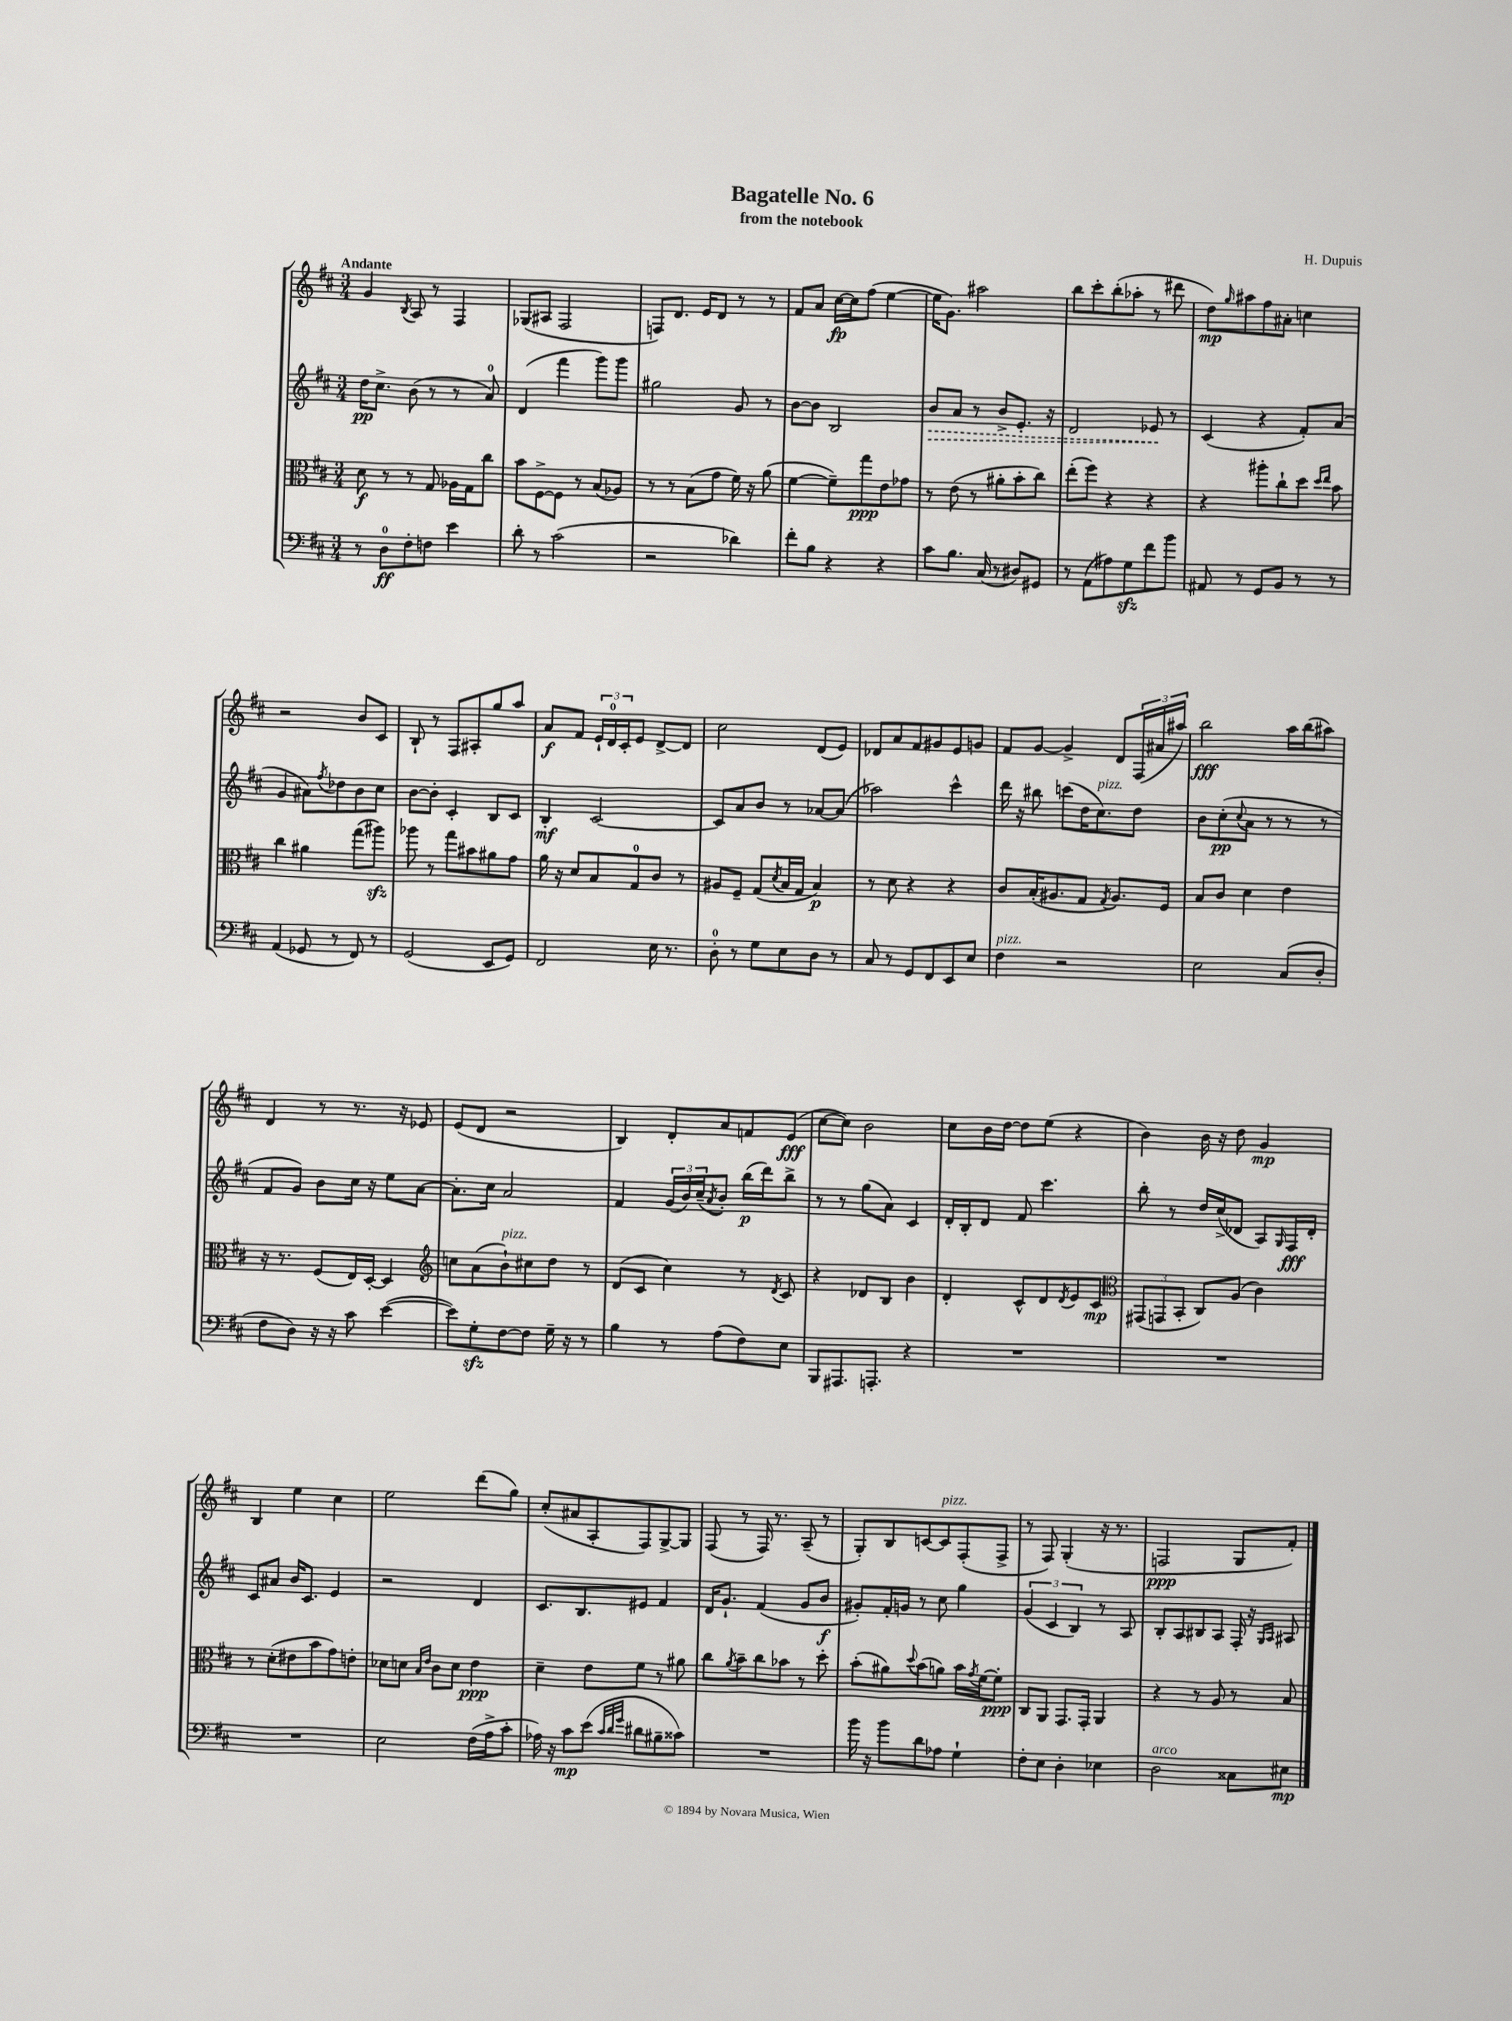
\header { title = "Bagatelle No. 6" composer = "H. Dupuis" subtitle = "from the notebook" }
<<
\new StaffGroup <<
\new Staff = "s0" {
    \clef treble \key d \major \numericTimeSignature \time 3/4 \tempo "Andante"
    g'4 \acciaccatura { b8 } a8 r8 fis4 |
    ges8( ais8 fis2 |
    f8) d'8. e'16 d'8 r8 r8 |
    fis'8 a'8 cis''16~\fp cis''16 fis''8( e''4~ |
    e''16 g'8.) ais''2 |
    b''8 cis'''8-. b''8-.( aes''8-. r8 dis'''8 |
    d''8\mp) \grace { g''16 } ais''8 fis''8 ais'8-. c''4 |
    r2 b'8 cis'8 |
    b8-! r8 fis8 ais8-. g''8 a''8 |
    a'8\f fis'8 \tuplet 3/2 { e'16-! d'16-0 cis'16-. } e'8 d'8~-> d'8 |
    cis''2 d'8( e'8) |
    des'8 a'8 fis'8 gis'8 e'8 g'8 |
    fis'8 g'8~ g'4-> d'8 \tuplet 3/2 { fis16( ais'16 ais''16) } |
    b''2\fff a''16 b''16( ais''8) |
    d'4 r8 r8. r16 ees'8 |
    e'8( d'8 r2 |
    b4) d'8-. a'8 f'8 e'8\fff( |
    cis''8~ cis''8) b'2 |
    cis''8 b'16 d''16~ d''8 e''8( r4 |
    b'4) b'16 r16 d''8 g'4\mp |
    b4 e''4 cis''4 |
    e''2 d'''8( g''8) |
    cis''8-.( ais'8 a8-. fis8) g8~-> g8 |
    fis8( r8 fis16) r8. a8--( r8 |
    g8-.) b8 c'8~ c'8^\markup { \italic "pizz." } fis8-.( fis8-> |
    r8 fis8) g4-.( r16 r8. |
    f2\ppp g8 fis'8-.) \bar "|." |
}
\new Staff = "s1" {
    \clef treble \key d \major \numericTimeSignature \time 3/4
    d''16\pp cis''8.-> b'8( r8 r8 a'8-0) |
    d'4( fis'''4 g'''8) g'''8 |
    gis''2 g'8 r8 |
    b'8~ b'8 b2 |
    \once \override Hairpin.style = #'dashed-line b'8\> a'8 r8 b'8-> e'8.-. r16 |
    d'2 ees'8\! r8 |
    cis'4( r4 fis'8-.) a'8( |
    g'4 ais'8) \acciaccatura { fis''8 } des''8 b'8 cis''8 |
    b'8~ b'8-. cis'4-. b8 cis'8 |
    b4-.\mf cis'2~ |
    cis'8 a'8 b'8 r8 aes'8~ aes'8( |
    aes''2) cis'''4-^ |
    d'''16 r16 bis''8 c'''8( d''16 cis''8.^\markup { \italic "pizz." }) d''8 |
    b'8 cis''8-.\pp( \appoggiatura { cis''8 } a'8 r8 r8 r8 |
    fis'8 g'8) b'8 cis''16 r16 e''8 a'8~ |
    a'8.-. cis''16 a'2 |
    fis'4 \tuplet 3/2 { g'16( b'16) cis''16--( } \acciaccatura { a'8 } b'8-.) b''16\p( d'''16) b''8-> |
    r8 r8 g''8( a'8) cis'4 |
    d'16-. b16-. d'8 fis'8 cis'''4. |
    b''8-. r8 d''16 cis''16->( des'8 a8) \grace { g16 } fis16\fff des'16-. |
    cis'8 ais'8 b'16 cis'8. e'4 |
    r2 d'4 |
    cis'8. b8. eis'8 fis'4 |
    d'16 g'8.-! fis'4( g'8 b'8\f |
    gis'8-.) fis'16-. g'16 r8 cis''8 g''4 |
    \tuplet 3/2 { g'4( cis'4 b4) } r8 a8 |
    b8-. a8 bis8 a8 fis16-. r16 \grace { g16 a16 } ais8 \bar "|." |
}
\new Staff = "s2" {
    \clef alto \key d \major \numericTimeSignature \time 3/4
    d'8\f r8 r8 g8 aes16 g16 cis''8 |
    b'8 fis8~-> fis8 r8 b8( aes8) |
    r8 r8 b8( g'8 fis'16) r16 a'8( |
    fis'4~ fis'8--) g''8\ppp e'8 ges'8 |
    r8 e'8( r8 ais'8-. b'8-. cis''8) |
    e''8-.( fis''8) r4 r4 |
    r4 ais''8-. cis''8-! d''8 \grace { d''16 e''16 } b'8 |
    cis''4 ais'4 g''8( ais''8\sfz) |
    aes''8 r8 g''8 bis'8 ais'8 g'8 |
    a'16 r16 d'8 b8 g8-0 cis'8 r8 |
    ais8 fis8-- g8( \acciaccatura { d'8 } b16 g16 b4\p) |
    r8 d'8 r4 r4 |
    cis'8 b16-.( ais8. g8 \acciaccatura { g8 } ais8.) fis16 |
    b8 cis'8 d'4 e'4 |
    r16 r8. fis8( e16) d16~-. d4 |
    \clef treble c''8 a'8( b'8-!^\markup { \italic "pizz." }) cis''8 d''8 r8 |
    d'8( cis'8 cis''4) r8 \acciaccatura { d'8 } cis'8 |
    r4 des'8 b8 b'4 |
    d'4-. cis'8-^ d'8 \acciaccatura { d'8 } e'8 cis'8\mp |
    \clef alto \tuplet 3/2 { gis,8( g,8 b,8-. } cis8) a8( cis'4) |
    r8 d'8-.( eis'8 b'8 g'8) e'8-. |
    des'8 d'8 \grace { b16 e'16 } cis'8 d'8 e'4\ppp |
    d'4-- e'8 fis'8 r8 ais'8 |
    cis''8 \acciaccatura { a'8 } b'8-- cis''8 bes'8 r8 d''8-. |
    b'8-.( ais'8) \appoggiatura { d''8 } b'8( a'8) b'16 \acciaccatura { g'8 } fis'16~ fis'8-.\ppp |
    cis8 a,8 g,8. g,16-. a,4 |
    r4 r8 a8 r8 b8 \bar "|." |
}
\new Staff = "s3" {
    \clef bass \key d \major \numericTimeSignature \time 3/4
    r8 d8-0\ff fis8-. f8 e'4 |
    d'8-. r8 cis'2( |
    r2 des'4) |
    fis'8-. b8 r4 r4 |
    cis'8 b8. cis16( r8 dis8) gis,8 |
    r8 a,8( ais8) g8\sfz fis'8 b'8 |
    ais,8 r8 g,8 b,8 r8 r8 |
    a,4( ges,8 r8 fis,8) r8 |
    g,2( e,8 g,8) |
    fis,2 e16 r8. |
    d8-0-. r8 g8 e8 d8 r8 |
    cis8 r8 g,8 fis,8 e,8 e8 |
    fis4^\markup { \italic "pizz." } r2 |
    e2 cis8( d8-. |
    fis8 d8) r16 r16 cis'8 e'4~( |
    e'8) g8-.\sfz fis8~ fis8 g16-- r16 r8 |
    b4 r8 a8( fis8) e8 |
    b,,8 ais,,8. a,,8.-. r4 |
    R2. |
    R2. |
    R2. |
    e2 fis16( a16-> cis'8-. |
    aes16) r16 cis'8\mp e'8( \grace { cis'32 d'32 g'32 } dis'8 bis8-- cisis'8) |
    R2. |
    b'16 r16 b'8 d'8 aes8 g4-! |
    fis8-. e8 d4-. ees4 |
    d2^\markup { \italic "arco" } cisis8 eis8\mp \bar "|." |
}
>>
>>
\layout { \context { \Score \remove "Bar_number_engraver" } }
